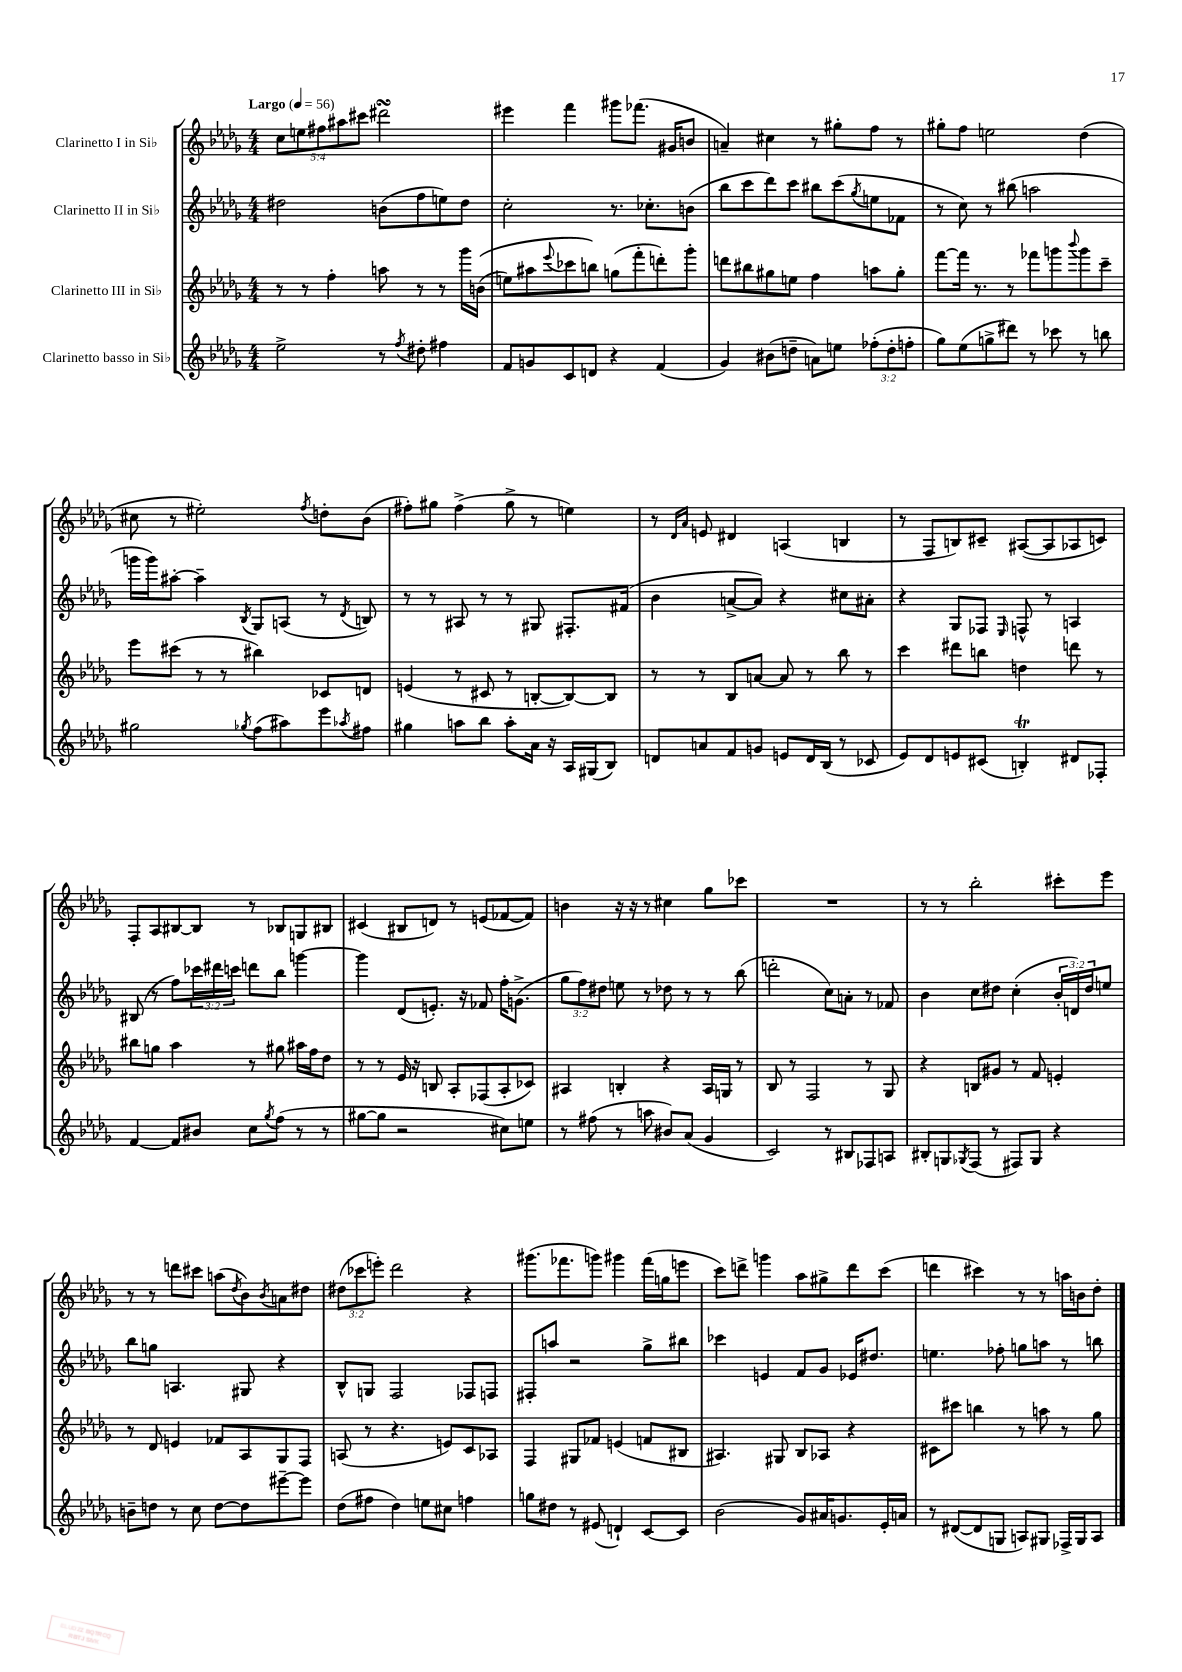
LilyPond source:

<<
\new StaffGroup <<
\new Staff = "s0" \with { instrumentName = "Clarinetto I in Sib" } {
    \clef treble \key des \major \numericTimeSignature \time 4/4 \override Staff.TupletNumber.text = #tuplet-number::calc-fraction-text \tempo "Largo" 4 = 56
    \tuplet 5/4 { c''8 e''8 fis''8 ais''8 cis'''8 } dis'''2\turn |
    eis'''4 f'''4 gis'''8 fes'''8.( gis'16 b'8 |
    a'4--) cis''4 r8 gis''8-. f''8 r8 |
    gis''8-. f''8 e''2 des''4( |
    cis''8 r8 eis''2-.) \acciaccatura { f''8 } d''8-. bes'8( |
    fis''8-.) gis''8 fis''4->( gis''8-> r8 e''4) |
    r8 \grace { des'16 aes'16 } e'8 dis'4 a4( b4 |
    r8 f8 b8) cis'8-- ais8~( ais8 aes8 c'8) |
    f8-. aes8 bis8~ bis8 r8 bes8 g8 bis8 |
    cis'4( bis8 d'8) r8 e'8( fes'8~ fes'8) |
    b'4 r16 r16 r8 cis''4 ges''8 ces'''8 |
    R1 |
    r8 r8 bes''2-. cis'''8-. ees'''8 |
    r8 r8 d'''8 cis'''8 a''8( \acciaccatura { des''8 } bes'8) \acciaccatura { bes'8 } a'8 dis''8 |
    \tuplet 3/2 { dis''8( ces'''8 e'''8-.) } des'''2 r4 |
    gis'''8.( fes'''8. g'''8) gis'''4 fes'''16( g''16 e'''8 |
    c'''8) d'''8-> g'''4 aes''8 gis''8-> d'''8 c'''8( |
    d'''4 cis'''4) r8 r8 a''16 b'16 des''8-. \bar "|." |
}
\new Staff = "s1" \with { instrumentName = "Clarinetto II in Sib" } {
    \clef treble \key des \major \numericTimeSignature \time 4/4 \override Staff.TupletNumber.text = #tuplet-number::calc-fraction-text
    dis''2 b'8( f''8 e''8) dis''8 |
    c''2-. r8. ces''8.-. b'8( |
    bes''8 c'''8 des'''8) c'''8 bis''8 c'''8( \acciaccatura { ges''8 } e''8 fes'8 |
    r8 c''8) r8 bis''8( a''2 |
    g'''16 g'''16) ais''8~-. ais''4-- \acciaccatura { bes8 } ges8 a8( r8 \acciaccatura { des'8 } b8) |
    r8 r8 ais8 r8 r8 gis8 fis8.-. fis'16( |
    bes'4 a'8~-> a'8) r4 cis''8 ais'8-. |
    r4 ges8 fes8 \grace { ees16 } f8-^ r8 a4 |
    bis8( r8 f''8) \tuplet 3/2 { ces'''16 dis'''16 c'''16 } d'''8 bes''8 g'''4~ |
    g'''4 des'8( e'8.-.) r16 fes'8 f''16-. g'8.->( |
    \tuplet 3/2 { ges''8 f''8) dis''8 } e''8 r8 des''8 r8 r8 bes''8( |
    d'''2-. c''8) a'8-. r8 fes'8 |
    bes'4 c''8 dis''8 c''4-.( \tuplet 3/2 { bes'16-. d'16) dis''16 } e''8 |
    bes''8 g''8 a4. gis8 r4 |
    bes8-^ g8 f2 fes8 f8 |
    fis8-. a''8 r2 ges''8-> bis''8 |
    ces'''4 e'4 f'8 ges'8 ees'16 dis''8. |
    e''4. fes''8-. g''8 a''8 r8 b''8 \bar "|." |
}
\new Staff = "s2" \with { instrumentName = "Clarinetto III in Sib" } {
    \clef treble \key des \major \numericTimeSignature \time 4/4
    r8 r8 f''4-. a''8 r8 r8 ges'''16 b'16(\( |
    e''8) ais''8 \appoggiatura { ees'''8 } ces'''8 b''8\) g''8( f'''8-. d'''8-.) ges'''8-. |
    d'''8 bis''8 gis''8 e''8 f''4 a''8 gis''8-. |
    f'''8~ f'''16 r8. r8 fes'''8 g'''8 \appoggiatura { bes'''8 } g'''8 c'''8-- |
    ees'''8 cis'''8( r8 r8 bis''4) ces'8 d'8 |
    e'4( r8 cis'8 r8 b8~-. b8~) b8 |
    r8 r8 bes8 a'8~ a'8 r8 bes''8 r8 |
    c'''4 dis'''8 b''8 d''4 d'''8 r8 |
    bis''8 g''8 aes''4 r8 gis''8 ais''16 f''16 des''8 |
    r8 r8 ees'16 r16 b8 aes8-. fes8( aes8-. ces'8) |
    ais4 b4-. r4 ais16 g16 r8 |
    bes8 r8 f2 r8 ges8 |
    r4 b8 gis'8 r8 f'8 e'4-. |
    r8 des'8 e'4 fes'8 aes8 ges8 f8 |
    a8( r8 r4. e'8) c'8 aes8 |
    f4 gis8 fes'8 e'4( f'8 bis8 |
    ais4.) gis8 bes8 aes8 r4 |
    cis'8 cis'''8 b''4 r8 a''8 r8 ges''8 \bar "|." |
}
\new Staff = "s3" \with { instrumentName = "Clarinetto basso in Sib" } {
    \clef treble \key des \major \numericTimeSignature \time 4/4 \override Staff.TupletNumber.text = #tuplet-number::calc-fraction-text
    ees''2-> r8 \acciaccatura { f''8 } dis''8-. fis''4 |
    f'8 g'8 c'8 d'8 r4 f'4( |
    ges'4) bis'8( d''8-- a'8) e''8 \tuplet 3/2 { fes''8-.( d''8-. f''8-. } |
    ges''8) ees''8( g''8-> dis'''8) r8 ces'''8 r8 b''8 |
    gis''2 \acciaccatura { ges''8 } f''8( ais''8) ees'''8 \acciaccatura { aes''8 } fis''8 |
    gis''4 a''8 bes''8 a''8-. aes'16 r16 aes16 gis16( bes8) |
    d'8 a'8 f'8 g'8 e'8 d'16 bes16( r8 ces'8 |
    ees'8) des'8 e'8 cis'8( b4-.\trill) dis'8 fes8-. |
    f'4~ f'8 bis'8 c''8 \acciaccatura { ges''8 } f''8( r8 r8 |
    gis''8~ gis''8 r2 cis''8) e''8 |
    r8 fis''8( r8 a''8 bis'8) aes'8( ges'4 |
    c'2) r8 bis8 fes8 a8 |
    bis8-. g8 \acciaccatura { ges8 } f8( r8 fis8) ges8 r4 |
    b'8-- d''8 r8 c''8 d''8~ d''8 eis'''8~-- eis'''8 |
    des''8( fis''8 des''4) e''8 cis''8 f''4 |
    g''8 dis''8 r8 eis'8( d'4-!) c'8~ c'8 |
    bes'2( ges'8) ais'16 g'8. ees'16-. a'16 |
    r8 dis'8~( dis'8 g8 a8) gis8 fes16-> gis16 a8 \bar "|." |
}
>>
>>
\layout { \context { \Score \remove "Bar_number_engraver" } }
